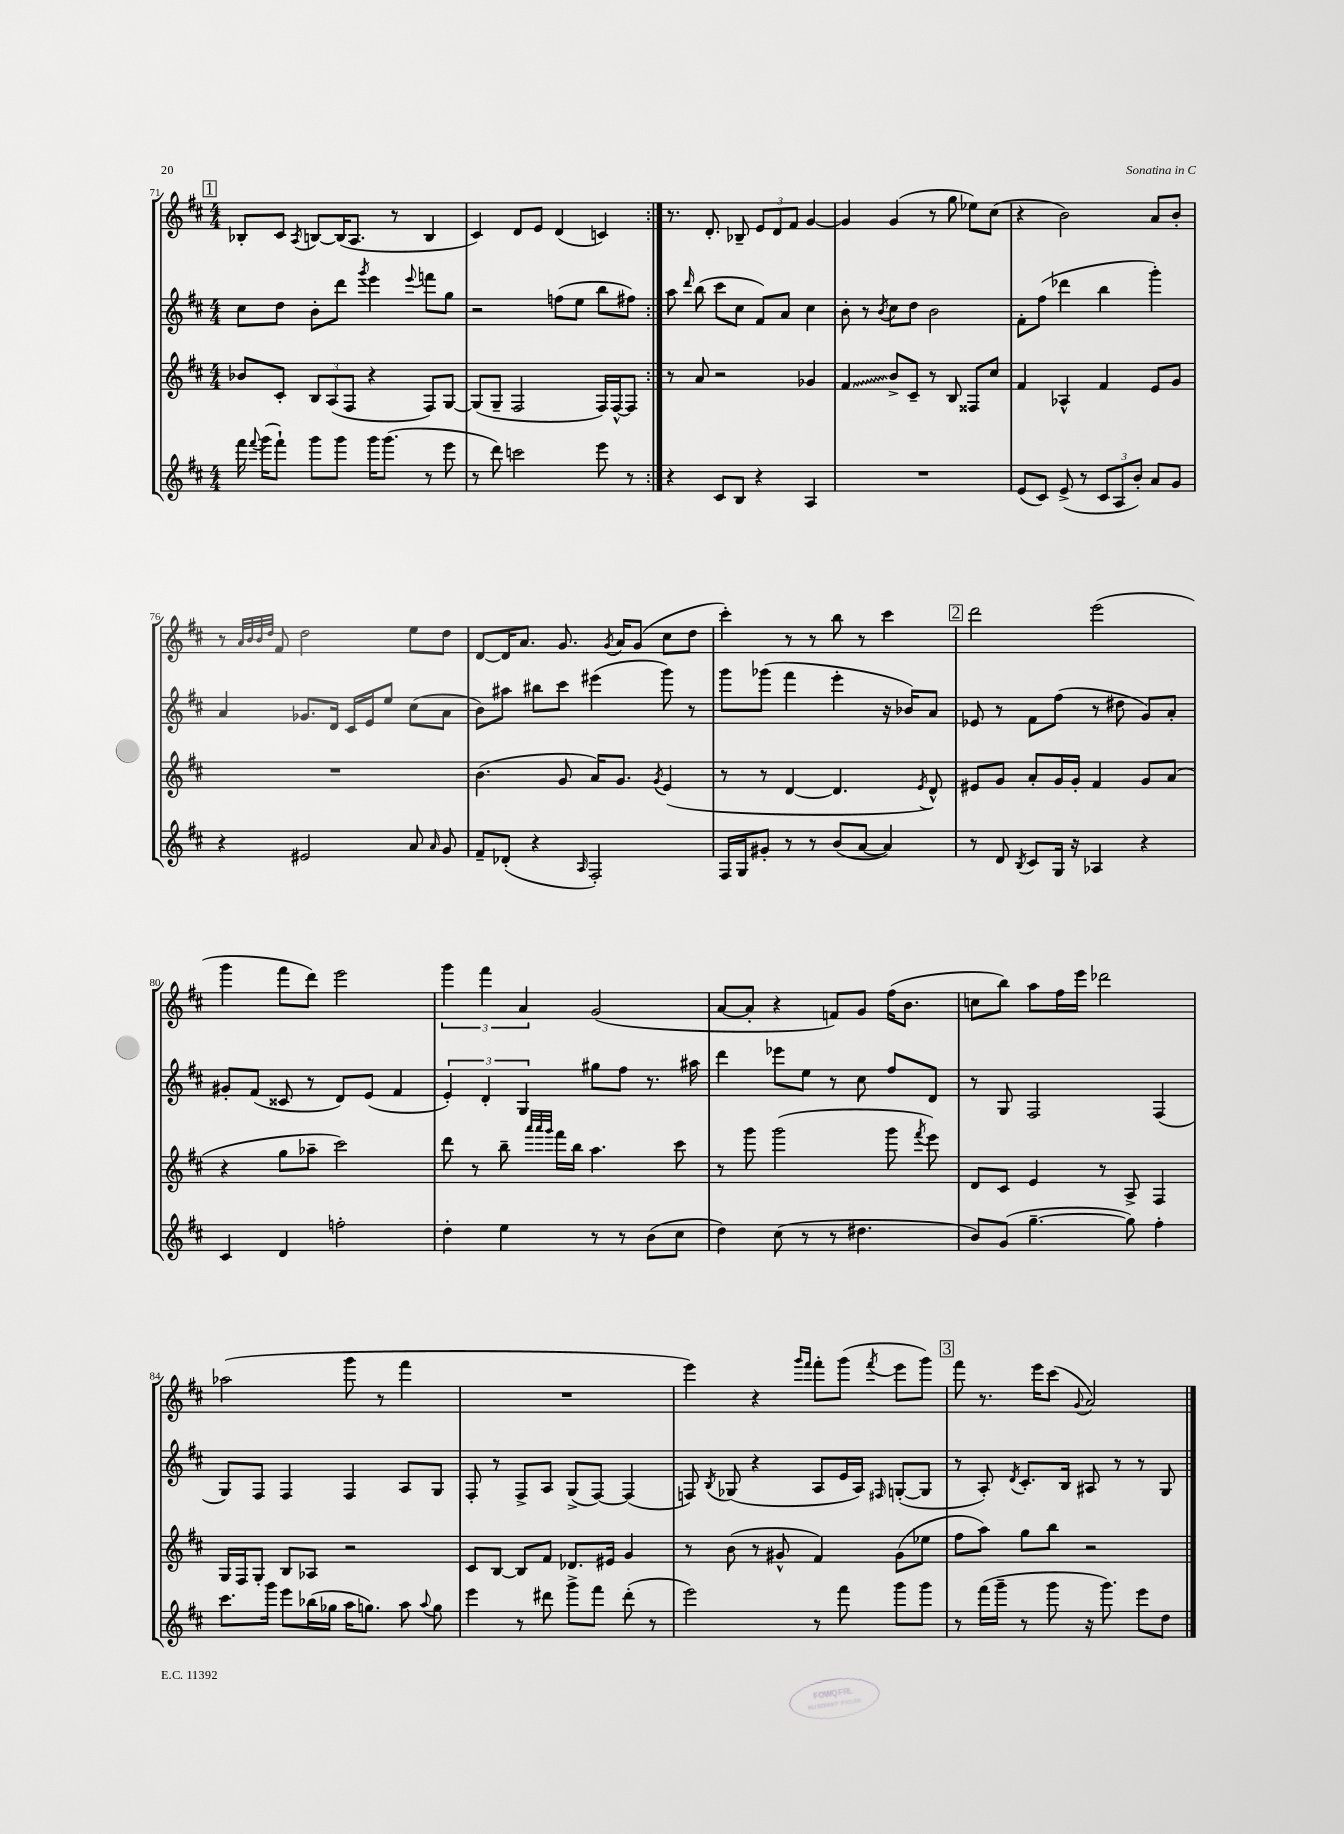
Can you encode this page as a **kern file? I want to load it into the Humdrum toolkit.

**kern	**kern	**kern	**kern
*staff4	*staff3	*staff2	*staff1
*clefG2	*clefG2	*clefG2	*clefG2
*k[f#c#]	*k[f#c#]	*k[f#c#]	*k[f#c#]
*M4/4	*M4/4	*M4/4	*M4/4
16fff#	8b-	8cc#	8B-'
8qqfff#	.	.	.
(16ggg	.	.	.
8fff#`)	8c#'	8dd	8c#
.	.	.	8qA
8ggg	12B	8b'	[8B
.	(12A	.	.
8ggg	.	8ddd	(16B]
.	12F#	.	.
.	.	.	8.A
.	.	8qggg	.
16ggg	4r	4eee	.
(8.ggg	.	.	.
.	.	.	8r
.	.	8qqeee	.
8r	8F#)	8fff	4B
8eee	[8G	8gg	.
=	=	=	=
8r	(8G]	2r	4c#)
8ddd)	8G~	.	.
2ccc	2F#	.	8d
.	.	.	8e
.	.	(8ff	(4d
.	.	8ee	.
8eee	16F#)	8bb	4c)
.	[16F#^^	.	.
8r	8F#]	8ff#)	.
=:|!	=:|!	=:|!	=:|!
4r	8r	8aa	8.r
.	.	16qqddd	.
.	8a	(8bb	.
.	.	.	8.d'
8c#	2r	8ccc#	.
8B	.	8cc#	8B-~
4r	.	8f#)	12e
.	.	.	12d
.	.	8a	.
.	.	.	12f#
4A	4g-	4cc#	[4g
=	=	=	=
1r	4f#	8b'	4g]
.	.	8r	.
.	.	8qb	.
.	8b^	8cc#	(4g
.	8c#~	8dd	.
.	8r	2b	8r
.	8B	.	8gg
.	8F##	.	8ee-)
.	8cc#	.	(8cc#
=	=	=	=
(8e	4f#	8f#'	4r
8c#)	.	(8ff#	.
(8e^	4A-^^	4ddd-	2b)
8r	.	.	.
12c#	4f#	4bb	.
12A	.	.	.
12b')	.	.	.
8a	8e	4ggg')	8a
8g	8g	.	8b'
=	=	=	=
4r	1r	4a	8r
.	.	.	32qqa
.	.	.	32qqb
.	.	.	32qqb
.	.	.	32qqdd
.	.	.	8f#
2e#	.	8.g-	2dd
.	.	16d	.
.	.	16c#	.
.	.	16e	.
.	.	8ee	.
8a	.	(8cc#	8ee
16qqa	.	.	.
8g	.	8a	8dd
=	=	=	=
8f#~	(4.b	8b)	[8d
(8d-'	.	8aa#	16d]
.	.	.	8.a
4r	.	8bb#	.
.	8g	8ccc#	8.g
16qqA	.	.	.
2F#')	16a)	(4eee#	.
.	.	.	8qg
.	8.g	.	16a
.	.	.	(8g
.	8qg	.	.
.	(4e	8ggg)	8cc#
.	.	8r	8dd
=	=	=	=
16F#	8r	8ggg	4ccc#')
16G	.	.	.
8g#'	8r	(8ggg-	.
8r	[4d	4fff#	8r
8r	.	.	8r
(8b	4.d]	4eee'	8bb
[8a	.	.	8r
4a])	.	16r	4ccc#
.	.	16b-)	.
.	8qe	.	.
.	8d^^)	8a	.
=	=	=	=
8r	8e#	8e-	2ddd
8d	8g	8r	.
8qB	.	.	.
8c#	8a'	8f#	.
16G	16g	(8ff#	.
16r	16g'	.	.
4A-	4f#	8r	(2eee
.	.	8dd#	.
4r	8g	8g)	.
.	(8a	8a'	.
=	=	=	=
4c#	4r	8g#'	4ggg
.	.	(8f#	.
4d	8gg	8c##	8fff#
.	8aa-~	8r	8ddd)
2ff'	2ccc#)	8d)	2eee
.	.	(8e	.
.	.	4f#	.
=	=	=	=
4dd'	8ddd	6e')	6ggg
.	8r	.	.
.	.	6d'	6fff#
4ee	8bb~	.	.
.	.	6G	6a
.	32qqaaa	.	.
.	32qqaaa	.	.
.	32qqggg	.	.
.	16fff#	.	.
.	16bb	.	.
8r	4.aa	8gg#	(2g
8r	.	8ff#	.
(8b	.	8.r	.
8cc#	8ccc#	.	.
.	.	16aa#	.
=	=	=	=
4dd)	8r	4ddd	[8a
.	8ggg	.	8a']
(8cc#	(2ggg	8eee-	4r
8r	.	8ee	.
8r	.	8r	8f)
4.dd#	.	8cc#	8g
.	8ggg	8ff#	(16ff#
.	.	.	8.b
.	8qfff#	.	.
.	8eee)	8d	.
=	=	=	=
8b)	8d	8r	8cc
(8g	8c#	8G	8bb)
[4.gg~	4e	2F#	8aa
.	.	.	16ff#
.	.	.	16eee
.	8r	.	2ddd-
8gg])	8A^	.	.
4ff#'	4F#	(4F#	.
=	=	=	=
8.ccc#	16G	8G)	(2aa-
.	16F#	.	.
.	8G'	8F#	.
16ggg	.	.	.
8eee	8B	4F#	.
(16bb-	8A-	.	.
16gg-	.	.	.
16aa	2r	4F#	8ggg
8.gg)	.	.	.
.	.	.	8r
8aa	.	8A	4fff#
8qqaa	.	.	.
8gg	.	8G	.
=	=	=	=
4eee	8c#	8F#'	1r
.	[8B	8r	.
8r	8B]	8F#^	.
8ddd#	8f#	8A	.
8ggg^	8.d-	(8G^	.
8fff#	.	[8F#)	.
.	16e#	.	.
(8ddd#'	4g	(4F#]	.
8r	.	.	.
=	=	=	=
2eee)	8r	8F)	4eee)
.	.	8qB	.
.	(8b	(8G-	.
.	8r	4r	4r
.	8g#^^	.	.
.	.	.	16qqggg
.	.	.	16qqfff#
8r	4f#)	8A	8fff#'
8fff#	.	16e	(8ggg
.	.	16A)	.
.	.	16qqF#	8qfff#
8ggg	(8g#	([8G'	8eee
8ggg	8ee-	8G]	8ggg)
=	=	=	=
8r	8ff#	8r	8fff#
(16fff#	8aa)	8A')	8.r
16ggg~	.	.	.
.	.	8qd	.
8r	8gg	8.c#'	.
.	.	.	16eee
8ggg	8bb	.	(8ccc#
.	.	16B	.
.	.	.	8qqg
16r	2r	8A#	2a)
8.ggg)	.	.	.
.	.	8r	.
8eee	.	8r	.
8dd	.	8G	.
==	==	==	==
*-	*-	*-	*-
